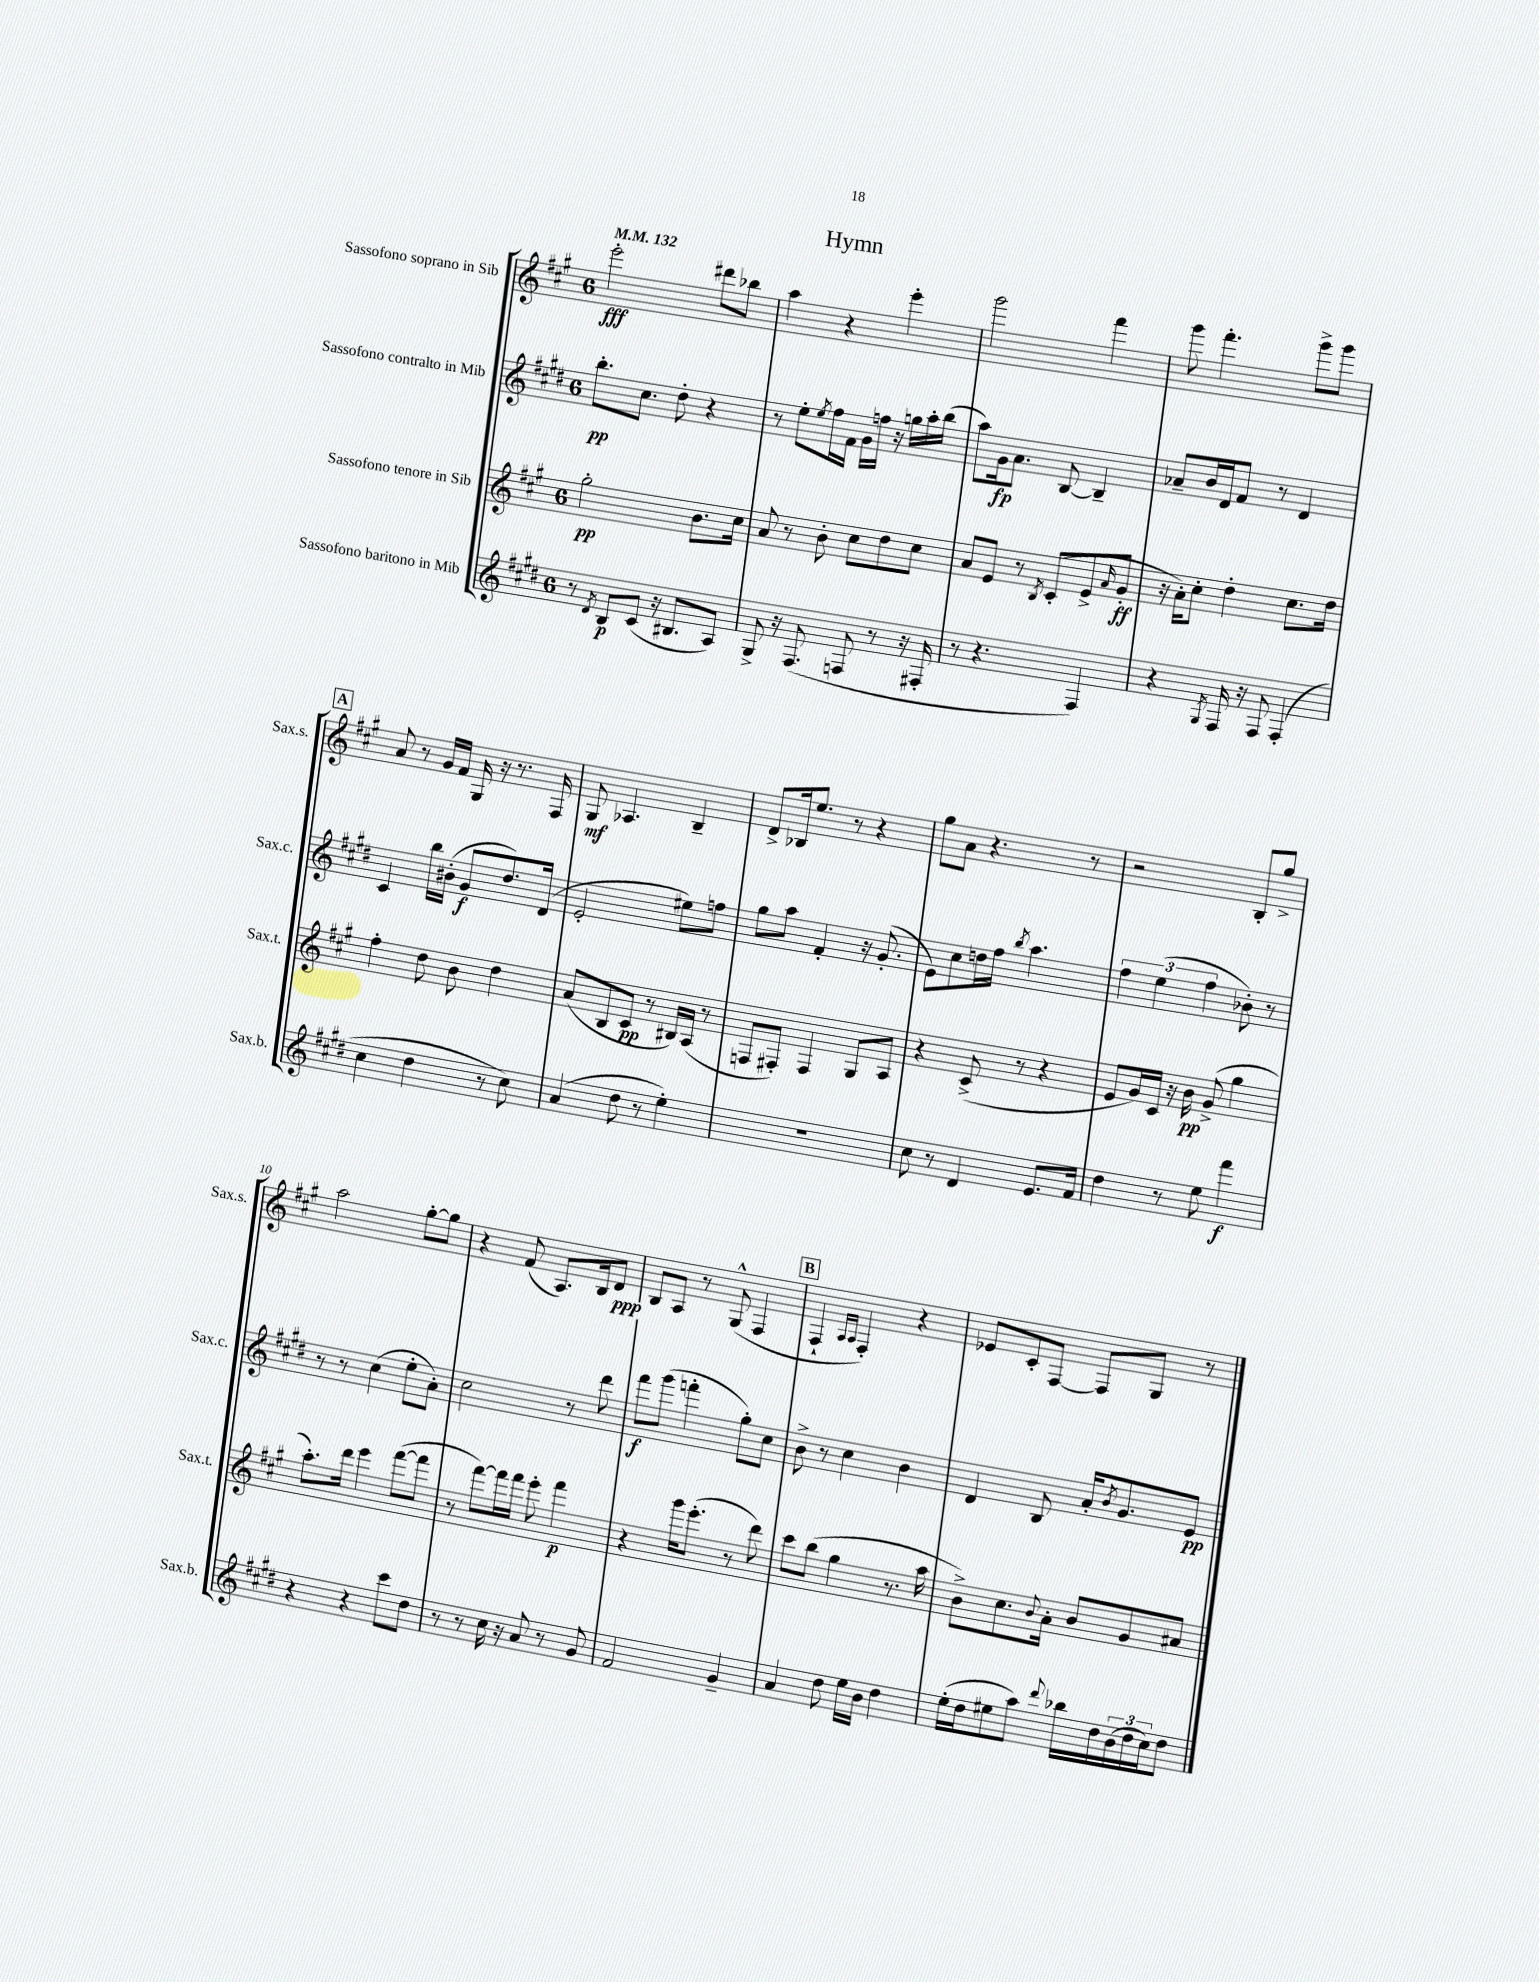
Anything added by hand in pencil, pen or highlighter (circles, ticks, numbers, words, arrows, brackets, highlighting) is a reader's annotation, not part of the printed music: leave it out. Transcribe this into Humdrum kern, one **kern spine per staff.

**kern	**kern	**kern	**kern
*staff4	*staff3	*staff2	*staff1
*clefG2	*clefG2	*clefG2	*clefG2
*k[f#c#g#d#]	*k[f#c#g#]	*k[f#c#g#d#]	*k[f#c#g#]
*M6/8	*M6/8	*M6/8	*M6/8
*MM132	*MM132	*MM132	*MM132
8r	2gg#'	8.bb'	2eee'
8qd#	.	.	.
8B	.	.	.
.	.	8.cc#	.
(8c#	.	.	.
16r	.	8dd#'	.
8.B#	.	.	.
.	8.b	4r	8ddd#
8A)	.	.	8bb-
.	16cc#	.	.
=	=	=	=
8G#^	8a	8r	4aa
16r	8r	8ee'	.
(8.F#	.	.	.
.	.	8qee	.
.	8b'	16ff#	4r
.	.	16f#	.
8F	8cc#	16g#	.
.	.	16ff	.
8r	8dd	16r	4eee'
.	.	16gg	.
16r	8cc#	16aa'	.
16F#'	.	(16bb	.
=	=	=	=
8r	8a	8aa)	2ggg#
4.r	8e	16g#	.
.	.	8.a	.
.	8r	.	.
.	8qB	.	.
.	(8c#'	[8B	.
4F#)	8e^	4B~]	4fff#
.	16qqa	.	.
.	8g#'	.	.
=	=	=	=
4r	16r	8a-~	8ggg#
.	16a')	.	.
.	8cc#'	16b	4.fff#'
.	.	16d#	.
8qG#	.	.	.
16F#	4dd'	8f#	.
16r	.	.	.
8F#	.	8r	.
(4F#'	8.cc#	4d#	8ggg#^
.	.	.	8ggg#
.	16dd	.	.
=	=	=	=
4cc#	4ff#'	4c#	8a
.	.	.	8r
4dd#	8dd	16bb	16g#
.	.	(16b#'	16f#
.	8b	8g#	16G#
.	.	.	16r
8r	4dd	8.dd#)	8.r
8cc#)	.	.	.
.	.	(16d#	16F#
=	=	=	=
(4a	(8a	2e'	8G#
.	8B	.	4.A-
8dd#	8c#	.	.
8r	8r	.	.
4ee')	16B#)	8ee#)	4B~
.	(16A	.	.
.	8r	8ff	.
=	=	=	=
2.r	8F	8gg#	8d^
.	8F#')	8aa	16B-
.	.	.	8.ee
.	4F#	4f#'	.
.	.	.	8r
.	8G#	16r	4r
.	.	(8.g#'	.
.	8A	.	.
=	=	=	=
8cc#	4r	8e)	8gg#
8r	.	8cc#	8a
4d#	(8c#^	16dd	4.r
.	.	16ff#	.
.	.	8qbb	.
.	8r	4.aa	.
8.e	4r	.	.
.	.	.	8r
16f#	.	.	.
=	=	=	=
4dd#	8e	6ff#	2r
.	16g#)	.	.
.	.	(6ee	.
.	16c#	.	.
8r	16r	.	.
.	16b	.	.
.	.	6ff#	.
8ee	(8g#^	.	.
4fff#	4gg#	8b-')	8B'
.	.	8r	8gg#^
=	=	=	=
4r	8.aa')	8r	2aa
.	.	8r	.
.	16ddd	.	.
4r	4eee	(4cc#	.
8ccc#	([8fff#	8ee'	[8gg#'
8dd#	8fff#]	8a')	8gg#]
=	=	=	=
8r	8r	2cc#	4r
8r	[8fff#)	.	.
16cc#	16fff#]	.	(8f#
16r	16fff#	.	.
8a	8eee'	.	8.A)
8r	4fff#	8r	.
.	.	.	16B
8g#	.	8ddd#	8d
=	=	=	=
2f#	4r	8fff#	8B
.	.	(8ggg#	8A
.	16ggg#	4fff'	8r
.	(8.eee'	.	.
.	.	.	(8G#^^
4g#~	8r	8gg#')	4F#
.	8ddd)	8cc#	.
=	=	=	=
4a	8ccc#	8b^	4F#`
.	(8bb	8r	.
.	.	.	16qqA
.	.	.	16qqA
8dd#	4gg#	4cc#	4F#')
16ee	.	.	.
16b	.	.	.
4dd#	8.r	4b	4r
.	16aa	.	.
=	=	=	=
(16ee'	8b^)	4d#	8e-
16dd#	.	.	.
8ee#	8.cc#	.	8c#'
8aa)	.	8B	[8F#
.	8qqb	.	.
.	16a'	.	.
8qqddd#	.	.	.
16bb-	8b	16a'	8F#]
.	.	8qb	.
16dd#	.	8.g#	.
(24b	8g#	.	8G#
24dd#	.	.	.
24cc#)	.	.	.
8dd#	8a#	8e	8r
==	==	==	==
*-	*-	*-	*-
